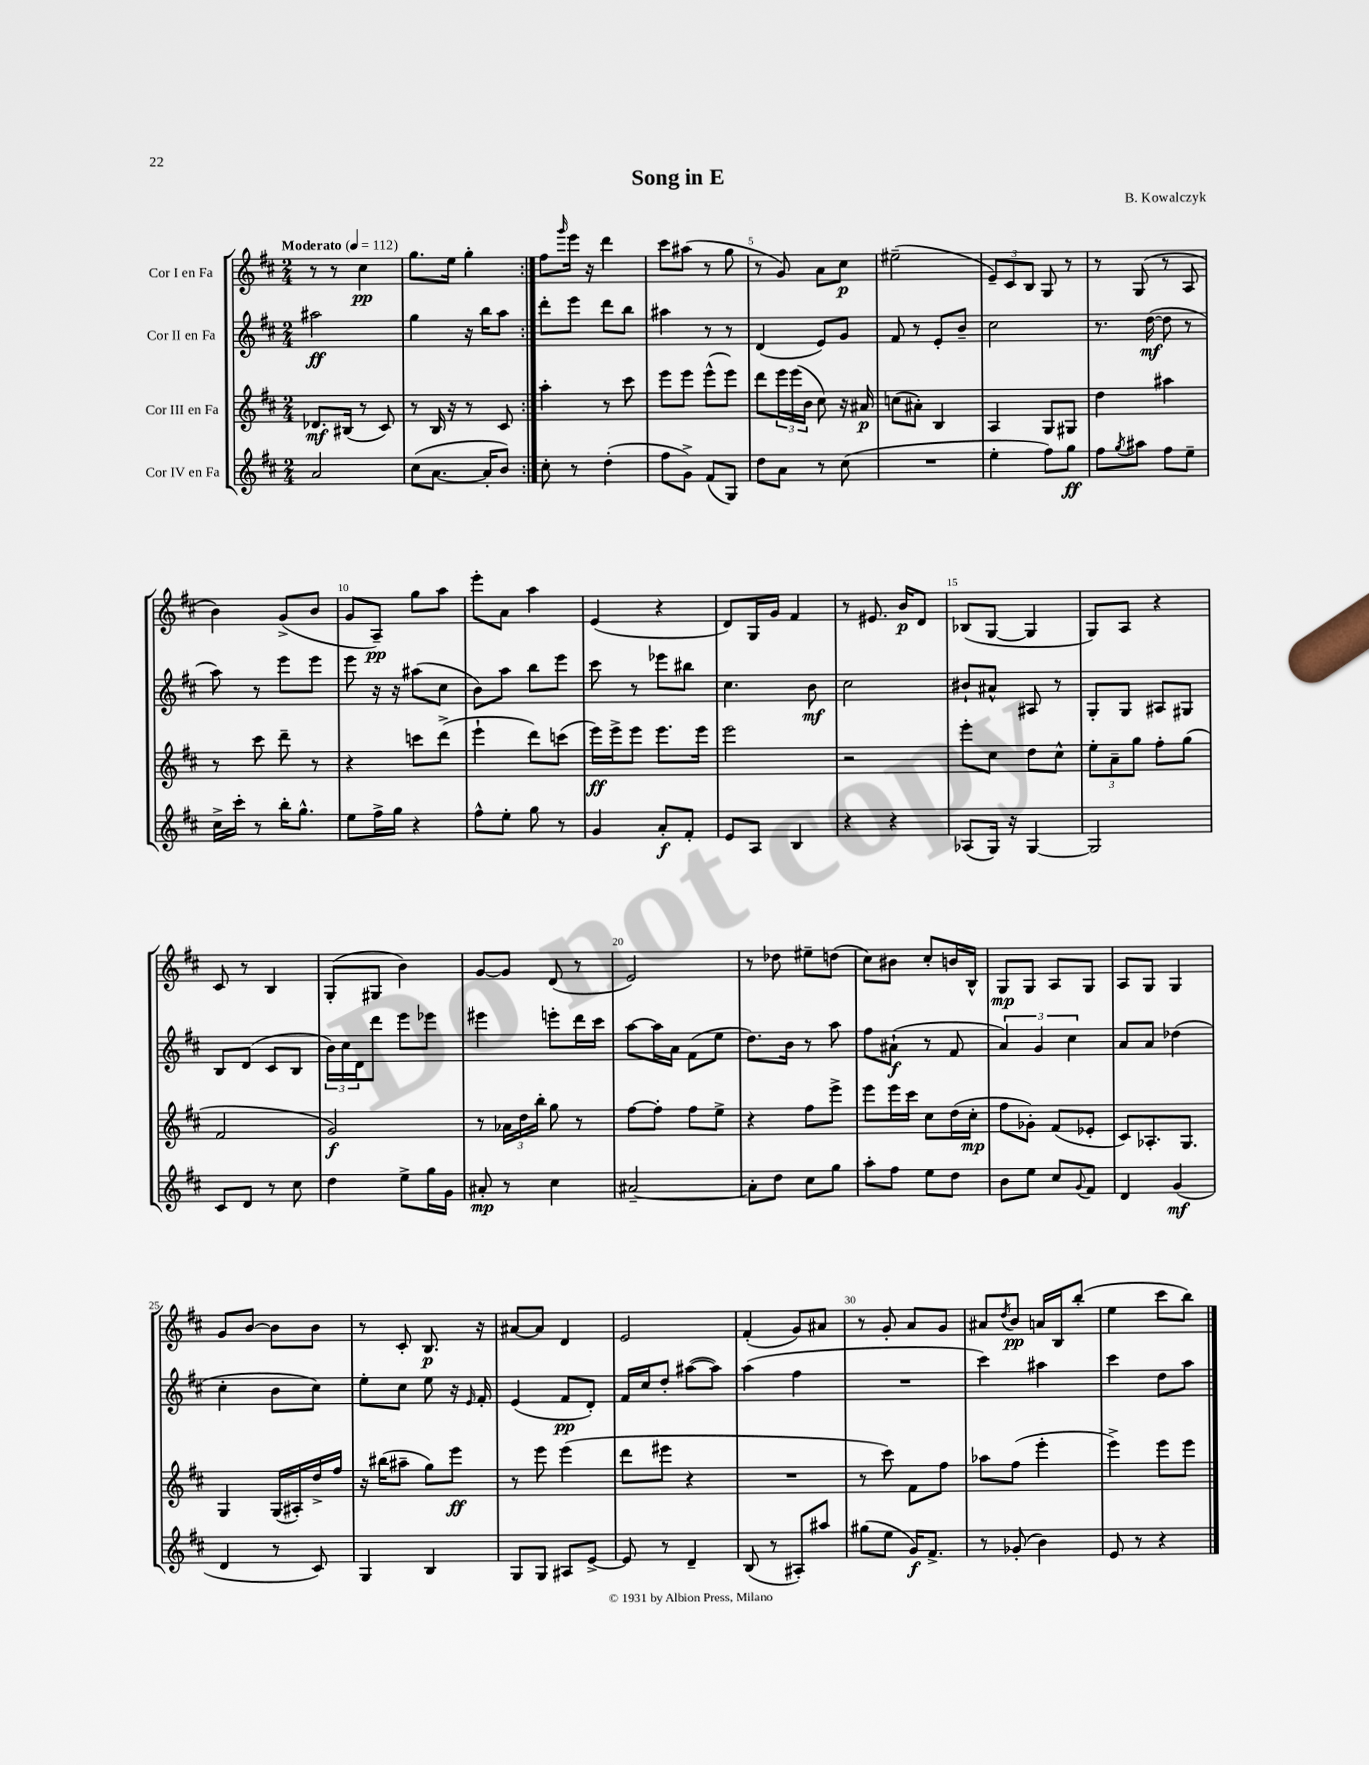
\header { title = "Song in E" composer = "B. Kowalczyk" }
<<
\new StaffGroup <<
\new Staff = "s0" \with { instrumentName = "Cor I en Fa" } {
    \clef treble \key d \major \numericTimeSignature \time 2/4 \tempo "Moderato" 4 = 112
    \repeat volta 2 { r8 r8 cis''4\pp |
    g''8. e''16 g''4-. | }
    fis''8 \grace { g'''16 } e'''16 r16 d'''4 |
    cis'''8 ais''8( r8 g''8 |
    r8 g'8) a'8 cis''8\p |
    eis''2--( |
    \tuplet 3/2 { e'8--) cis'8 b8 } g8 r8 |
    r8 g8( r8 a8 |
    b'4) g'8->( b'8 |
    g'8 a8--\pp) g''8 a''8 |
    e'''8-. a'8 a''4 |
    e'4( r4 |
    d'8) g16 g'16 fis'4 |
    r8 eis'8. b'16\p d'8 |
    bes8( g8~ g4 |
    g8) a8 r4 |
    cis'8 r8 b4 |
    g8-.( gis8 b'4) |
    g'8~ g'8 d'8( r8 |
    e'2) |
    r8 des''8 eis''8-- d''8( |
    cis''8) bis'8 cis''8-. b'16 b16-^ |
    g8\mp g8 a8 g8 |
    a8 g8 g4 |
    g'8 b'8~ b'8 b'8 |
    r8 cis'8-. b8.\p r16 |
    ais'8~ ais'8 d'4 |
    e'2 |
    fis'4-.( g'8) ais'8 |
    r8 g'8-. a'8 g'8 |
    ais'8 \acciaccatura { d''8 } b'8\pp a'16 b16 b''8-.( |
    e''4 cis'''8 b''8) \bar "|." |
}
\new Staff = "s1" \with { instrumentName = "Cor II en Fa" } {
    \clef treble \key d \major \numericTimeSignature \time 2/4
    \repeat volta 2 { ais''2\ff |
    g''4 r16 b''16 a''8 | }
    d'''8-. e'''8 d'''8 b''8 |
    ais''4 r8 r8 |
    d'4( e'8) g'8 |
    fis'8 r8 e'8-. b'8-- |
    cis''2 |
    r8. d''16~\mf( d''8 r8 |
    a''8) r8 e'''8 e'''8 |
    e'''8 r16 r16 ais''8( cis''8 |
    b'8) a''8 b''8 e'''8 |
    cis'''8 r8 ees'''8 bis''8 |
    cis''4. b'8\mf |
    cis''2 |
    bis'8-! ais'8-^ ais8 r8 |
    g8-. g8 ais8 gis8 |
    b8 d'8( cis'8 b8 |
    \tuplet 3/2 { b'16) cis''16 d'16 } d'''8 e'''8 ees'''8 |
    eis'''4 e'''8-. d'''16 cis'''16 |
    a''8~ a''16 a'16 fis'8( e''8 |
    d''8.) b'16 r8 a''8 |
    fis''8 ais'8-!\f( r8 fis'8 |
    \tuplet 3/2 { a'4) g'4 cis''4 } |
    a'8 a'8 des''4( |
    cis''4-. b'8 cis''8) |
    e''8-. cis''8 e''8 r16 \grace { e'16 } fis'16-. |
    e'4( fis'8\pp d'8-.) |
    fis'16 cis''16 d''8-. ais''8~( ais''8) |
    a''4( fis''4 |
    R2 |
    cis'''4) ais''4 |
    cis'''4 d''8 a''8 \bar "|." |
}
\new Staff = "s2" \with { instrumentName = "Cor III en Fa" } {
    \clef treble \key d \major \numericTimeSignature \time 2/4
    \repeat volta 2 { des'8.\mf bis16( r8 cis'8) |
    r8 b16 r16 r8 cis'8 | }
    a''4-. r8 cis'''8 |
    e'''8 e'''8 e'''8-^( e'''8) |
    d'''8 \tuplet 3/2 { e'''16 e'''16( b'16 } cis''8) r16 ais'16\p |
    c''8( ais'8-.) b4 |
    a4 g8 gis8 |
    d''4 ais''4 |
    r8 cis'''8 d'''8-- r8 |
    r4 c'''8 d'''8->( |
    e'''4-! d'''8) c'''8( |
    e'''16\ff) e'''16-> e'''8 e'''8. e'''16 |
    e'''2 |
    r2 |
    e'''8-. cis''8 d''8 cis''8-^ |
    \tuplet 3/2 { e''8-. a'8-- g''8 } fis''8-. g''8( |
    fis'2 |
    g'2\f) |
    r8 \tuplet 3/2 { aes'16 d''16 b''16-. } g''8 r8 |
    fis''8~ fis''8-. fis''8 e''8-> |
    r4 fis''8 e'''8-> |
    e'''8 e'''16 cis'''16 cis''8 d''16( cis''16-.\mp |
    fis''8 ges'8-.) fis'8( ees'8-. |
    cis'8) aes8.-. g8. |
    g4 g16( ais16-.) d''16-> fis''16 |
    r16 bis''16( ais''8-- g''8) e'''8\ff |
    r8 e'''8 e'''4( |
    d'''8 eis'''8 r4 |
    R2 |
    r8 cis'''8) fis'8 fis''8 |
    aes''8 fis''8( e'''4-. |
    e'''4->) e'''8 e'''8 \bar "|." |
}
\new Staff = "s3" \with { instrumentName = "Cor IV en Fa" } {
    \clef treble \key d \major \numericTimeSignature \time 2/4
    \repeat volta 2 { a'2 |
    cis''8( a'8.~ a'16-. b'8) | }
    cis''8-. r8 d''4-.( |
    fis''8 g'8->) fis'8( g8) |
    d''8 a'8 r8 cis''8( |
    R2 |
    e''4-. fis''8) g''8\ff |
    fis''8 \acciaccatura { g''8 } ais''8 fis''8 e''8-- |
    cis''16-> cis'''16-. r8 b''16-. g''8.-^ |
    e''8 fis''16-> g''16 r4 |
    fis''8-^ e''8-. g''8 r8 |
    g'4 a'8-.\f fis'8-. |
    e'8 a8 b4 |
    r4 r4 |
    aes8( g16) r16 g4~ |
    g2 |
    cis'8 d'8 r8 cis''8 |
    d''4 e''8-> g''16 g'16 |
    ais'8-.\mp r8 cis''4 |
    ais'2~-- |
    ais'8-. d''8 cis''8 g''8 |
    a''8-. fis''8 e''8 d''8 |
    b'8 e''8 cis''8 \appoggiatura { g'8 } fis'8 |
    d'4 g'4\mf( |
    d'4 r8 cis'8) |
    g4 b4 |
    g8 g8 ais8 e'8~-> |
    e'8 r8 d'4-- |
    b8( r8 ais8-.) ais''8 |
    gis''8( e''8 g'16\f) fis'8.-> |
    r8 ges'8-.( b'4) |
    e'8 r8 r4 \bar "|." |
}
>>
>>
\layout { \context { \Score \override BarNumber.break-visibility = ##(#f #t #t) barNumberVisibility = #(every-nth-bar-number-visible 5) } }
